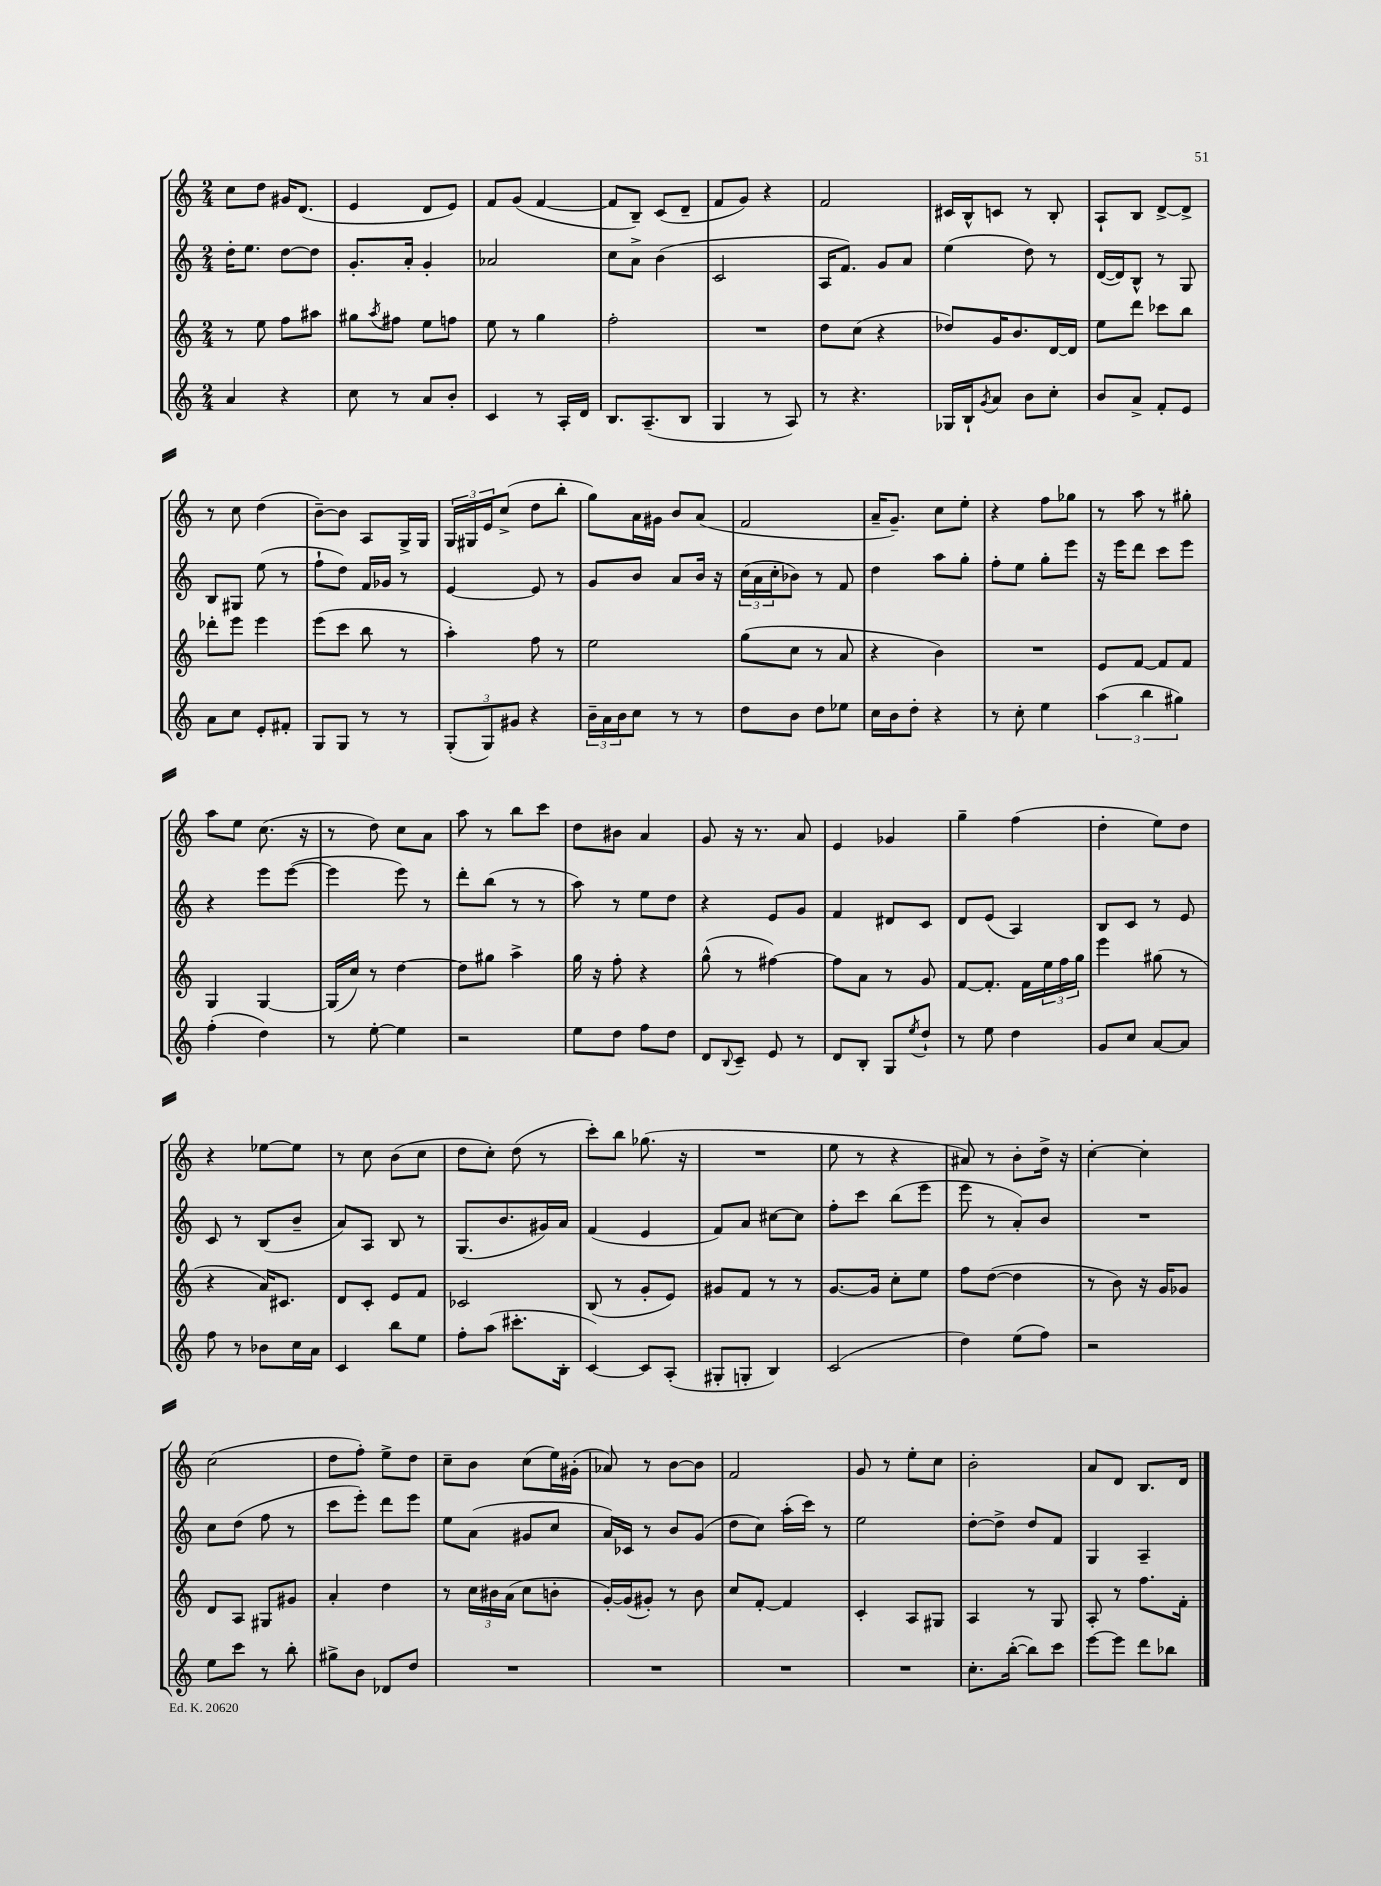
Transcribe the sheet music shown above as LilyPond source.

<<
\new StaffGroup <<
\new Staff = "s0" {
    \clef treble \key c \major \numericTimeSignature \time 2/4
    c''8 d''8 gis'16 d'8.( |
    e'4 d'8 e'8) |
    f'8 g'8( f'4~ |
    f'8 b8--) c'8( d'8-- |
    f'8 g'8) r4 |
    f'2 |
    cis'16 b16-^ c'8 r8 b8-. |
    a8-! b8 d'8~-> d'8-> |
    r8 c''8 d''4( |
    b'8~--) b'8 a8 g16-> g16 |
    \tuplet 3/2 { g16 gis16 e'16 } c''8->( d''8 b''8-. |
    g''8) a'16 gis'16 b'8 a'8( |
    f'2 |
    a'16-- g'8.--) c''8 e''8-. |
    r4 f''8 ges''8 |
    r8 a''8 r8 gis''8-. |
    a''8 e''8 c''8.( r16 |
    r8 d''8) c''8 a'8 |
    a''8 r8 b''8 c'''8 |
    d''8 bis'8 a'4 |
    g'8 r16 r8. a'8 |
    e'4 ges'4 |
    g''4-- f''4( |
    d''4-. e''8) d''8 |
    r4 ees''8~ ees''8 |
    r8 c''8 b'8( c''8 |
    d''8 c''8-.) d''8( r8 |
    c'''8-.) b''8 ges''8.( r16 |
    R2 |
    e''8 r8 r4 |
    ais'8) r8 b'8-. d''16-> r16 |
    c''4~-. c''4-. |
    c''2( |
    d''8 f''8-.) e''8-> d''8 |
    c''8-- b'8 c''8( e''16) gis'16-.( |
    aes'8) r8 b'8~ b'8 |
    f'2 |
    g'8 r8 e''8-. c''8 |
    b'2-. |
    a'8 d'8 b8. d'16 \bar "|." |
}
\new Staff = "s1" {
    \clef treble \key c \major \numericTimeSignature \time 2/4
    d''16-. e''8. d''8~ d''8 |
    g'8.-. a'16-. g'4-. |
    aes'2 |
    c''8 a'8-> b'4( |
    c'2 |
    a16 f'8.) g'8 a'8 |
    e''4( d''8) r8 |
    d'16~( d'16) b8-^ r8 g8 |
    b8 gis8 e''8( r8 |
    f''8-! d''8) f'16 ges'16 r8 |
    e'4~ e'8 r8 |
    g'8 b'8 a'8 b'16 r16 |
    \tuplet 3/2 { c''16( a'16 c''16-. } bes'8) r8 f'8 |
    d''4 a''8 g''8-. |
    f''8-. e''8 g''8-. e'''8 |
    r16 e'''16 d'''8 c'''8 e'''8 |
    r4 e'''8 e'''8~( |
    e'''4 e'''8) r8 |
    d'''8-. b''8( r8 r8 |
    a''8) r8 e''8 d''8 |
    r4 e'8 g'8 |
    f'4 dis'8 c'8 |
    d'8 e'8( a4) |
    b8 c'8 r8 e'8 |
    c'8 r8 b8( b'8-- |
    a'8) a8 b8 r8 |
    g8.( b'8. gis'16) a'16 |
    f'4( e'4 |
    f'8) a'8 cis''8~ cis''8 |
    f''8-. c'''8 b''8( e'''8 |
    e'''8 r8 a'8-.) b'8 |
    R2 |
    c''8 d''8( f''8 r8 |
    c'''8 e'''8-.) d'''8 e'''8 |
    e''8 a'8( gis'8 c''8 |
    a'16) ces'16 r8 b'8 g'8( |
    d''8 c''8) a''16-.( c'''16) r8 |
    e''2 |
    d''8~-. d''8-> d''8 f'8 |
    g4 a4-- \bar "|." |
}
\new Staff = "s2" {
    \clef treble \key c \major \numericTimeSignature \time 2/4
    r8 e''8 f''8 ais''8 |
    gis''8 \acciaccatura { a''8 } fis''8 e''8 f''8 |
    e''8 r8 g''4 |
    f''2-. |
    R2 |
    d''8 c''8( r4 |
    des''8) g'16 b'8. d'16~ d'16 |
    e''8 d'''8 ces'''8 b''8 |
    des'''8-. e'''8 e'''4 |
    e'''8( c'''8 b''8 r8 |
    a''4-.) f''8 r8 |
    e''2 |
    g''8( c''8 r8 a'8 |
    r4 b'4) |
    R2 |
    e'8 f'8~ f'8 f'8 |
    g4 g4~ |
    g16( c''16) r8 d''4~ |
    d''8 gis''8 a''4-> |
    g''16 r16 f''8-. r4 |
    g''8-^( r8 fis''4~) |
    fis''8 a'8 r8 g'8 |
    f'8~ f'8.-. f'16 \tuplet 3/2 { e''16 f''16 g''16 } |
    e'''4 gis''8( r8 |
    r4 a'16) cis'8. |
    d'8 c'8-. e'8 f'8 |
    ces'2 |
    b8( r8 g'8-. e'8) |
    gis'8 f'8 r8 r8 |
    g'8.~ g'16 c''8-. e''8 |
    f''8 d''8~( d''4 |
    r8 b'8) r16 g'16 ges'8 |
    d'8 a8 gis8 gis'8 |
    a'4-. d''4 |
    r8 \tuplet 3/2 { c''16 bis'16 a'16( } c''8 b'8-. |
    g'16~-.) g'16( gis'8-.) r8 b'8 |
    c''8 f'8~-. f'4 |
    c'4-. a8 gis8 |
    a4 r8 g8 |
    a8-. r8 f''8. f'16-. \bar "|." |
}
\new Staff = "s3" {
    \clef treble \key c \major \numericTimeSignature \time 2/4
    a'4 r4 |
    c''8 r8 a'8 b'8-. |
    c'4 r8 a16-. d'16 |
    b8. a8.--( b8 |
    g4 r8 a8) |
    r8 r4. |
    ges16 b16-! \acciaccatura { g'8 } a'8 b'8 c''8-. |
    b'8 a'8-> f'8-. e'8 |
    a'8 c''8 e'8-. fis'8-. |
    g8 g8 r8 r8 |
    \tuplet 3/2 { g8-.( g8) gis'8 } r4 |
    \tuplet 3/2 { b'16-- a'16 b'16 } c''8 r8 r8 |
    d''8 b'8 d''8 ees''8 |
    c''16 b'16 d''8-. r4 |
    r8 c''8-. e''4 |
    \tuplet 3/2 { a''4( b''4 gis''4) } |
    f''4-.( d''4) |
    r8 e''8~-. e''4 |
    r2 |
    e''8 d''8 f''8 d''8 |
    d'8 \appoggiatura { b8 } c'8-- e'8 r8 |
    d'8 b8-. g8 \acciaccatura { e''8 } d''8-! |
    r8 e''8 d''4 |
    g'8 c''8 a'8~ a'8 |
    f''8 r8 bes'8 c''16 a'16 |
    c'4 b''8 e''8 |
    f''8-. a''8( cis'''8.-. b16-. |
    c'4~) c'8 a8-.( |
    gis8-. g8-. b4) |
    c'2( |
    d''4) e''8( f''8) |
    r2 |
    e''8 c'''8 r8 b''8-. |
    gis''8-> b'8 des'8 d''8 |
    R2 |
    R2 |
    R2 |
    R2 |
    c''8.-. b''16~-.( b''8) c'''8 |
    e'''8~ e'''8 d'''8 bes''8 \bar "|." |
}
>>
>>
\layout { \context { \Score \remove "Bar_number_engraver" } }
